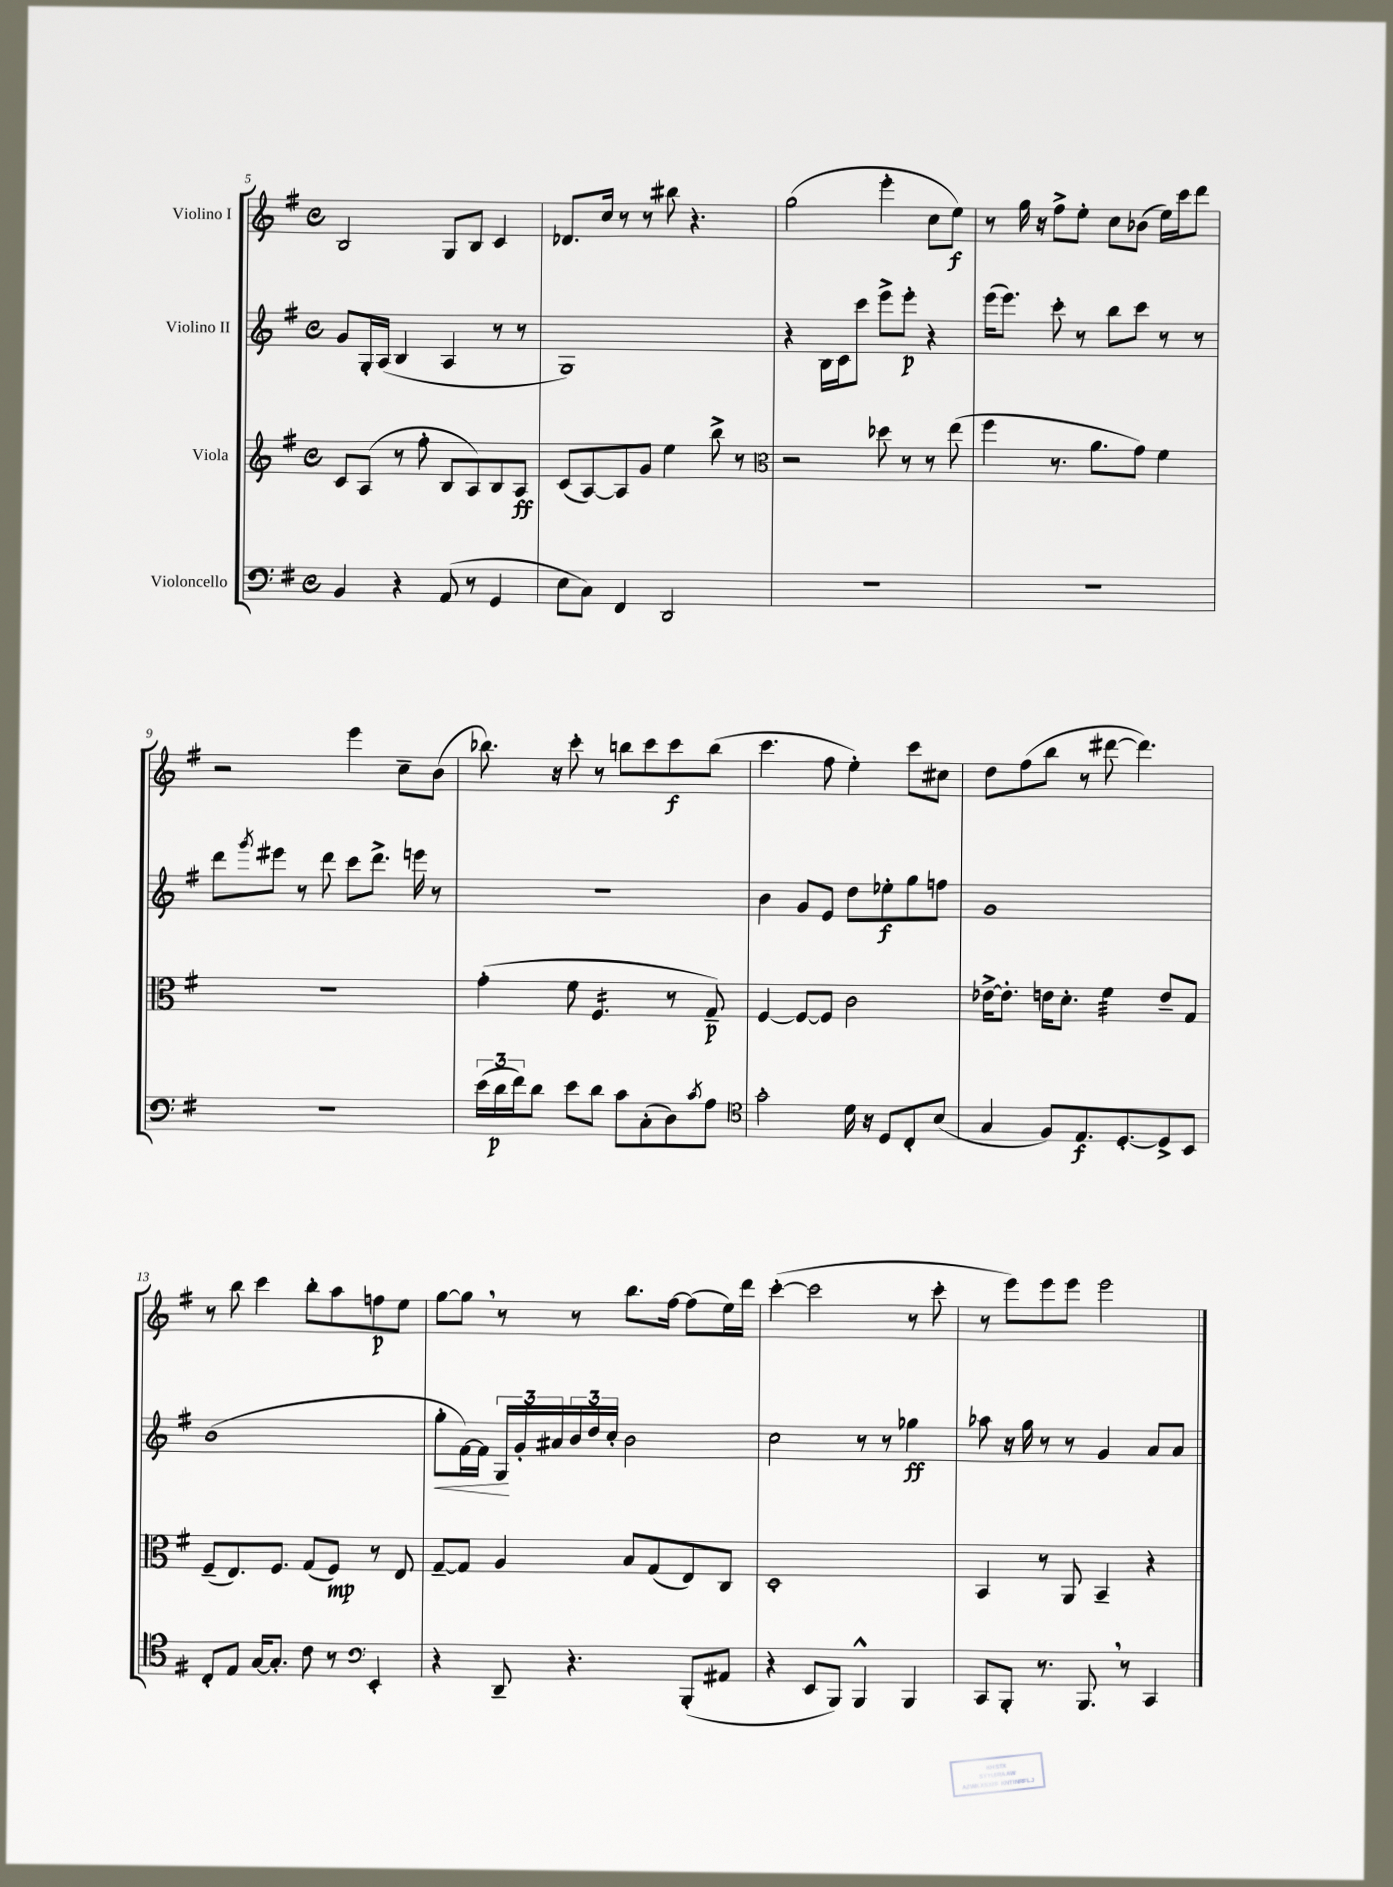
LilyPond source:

<<
\new StaffGroup <<
\new Staff = "s0" \with { instrumentName = "Violino I" } {
    \clef treble \key g \major \defaultTimeSignature \time 4/4
    b2 g8 b8 c'4 |
    des'8. c''16 r8 r8 bis''8 r4. |
    g''2( e'''4-. c''8 e''8\f) |
    r8 g''16 r16 fis''8-> e''8-. c''8 bes'8( e''16) c'''16 d'''8 |
    r2 e'''4 c''8-- b'8( |
    bes''8.) r16 c'''8-. r8 b''8 c'''8 c'''8\f b''8( |
    c'''4. fis''8 e''4-.) c'''8 cis''8 |
    d''8 fis''8( b''8 r8 dis'''8~ dis'''4.) |
    r8 b''8 c'''4 b''8-. a''8 f''8\p e''8 |
    g''8~ g''8 \breathe r8 r8 b''8. fis''16~ fis''8( e''16) d'''16 |
    c'''4~-.( c'''2 r8 c'''8-. |
    r8 e'''8) e'''8 e'''8 e'''2 \bar "|." |
}
\new Staff = "s1" \with { instrumentName = "Violino II" } {
    \clef treble \key g \major \defaultTimeSignature \time 4/4
    g'8 g16-. a16( b4 a4 r8 r8 |
    g1) |
    r4 b16 c'16 c'''8 e'''8-> e'''8-.\p r4 |
    e'''16( e'''8.) c'''8-. r8 b''8 c'''8 r8 r8 |
    d'''8 \acciaccatura { g'''8 } eis'''8 r8 d'''8 c'''8 d'''8.-> e'''16 r8 |
    R1 |
    b'4 g'8 e'8 d''8 ees''8-.\f g''8 f''8 |
    g'1 |
    b'1( |
    g''8-.\< fis'16~) fis'16 \tuplet 3/2 { g16\! g'16-. ais'16 } \tuplet 3/2 { b'16 d''16 c''16-. } b'2 |
    c''2 r8 r8 ges''4\ff |
    aes''8 r16 g''16 r8 r8 g'4 a'8 a'8 \bar "|." |
}
\new Staff = "s2" \with { instrumentName = "Viola" } {
    \clef treble \key g \major \defaultTimeSignature \time 4/4
    c'8 a8( r8 fis''8-. b8 a8) b8 a8\ff |
    c'8( a8~) a8 g'8 e''4 b''8-> r8 |
    \clef alto r2 des''8 r8 r8 e''8( |
    fis''4 r8. a'8. g'8) fis'4 |
    r1 |
    g'4-.( fis'8 fis4.:16 r8 g8--\p) |
    fis4~ fis8~ fis8 c'2 |
    ees'16~-> ees'8.-. e'16 d'8.-. fis'4:32 e'8-- g8 |
    fis8--( e8.) fis8. g8( fis8\mp) r8 e8 |
    g8~-- g8 a4 b8 g8( e8) c8 |
    d1-. |
    b,4 r8 a,8 b,4-- r4 \bar "|." |
}
\new Staff = "s3" \with { instrumentName = "Violoncello" } {
    \clef bass \key g \major \defaultTimeSignature \time 4/4
    b,4 r4 a,8( r8 g,4 |
    e8 c8) fis,4 d,2 |
    R1 |
    R1 |
    R1 |
    \tuplet 3/2 { e'16( d'16\p fis'16) } d'8 e'8 d'8 c'8 c8-.( d8) \acciaccatura { c'8 } a8 |
    \clef tenor g'2-. d'16 r16 d8 c8-. b8( |
    g4 fis8) e8.\f d8.~-. d8-> b,8 |
    c8-. e8 g16~ g8.-. c'8 r8 \clef bass e,4-. |
    r4 d,8-- r4. b,,8-.( ais,8 |
    r4 e,8 b,,8) b,,4-^ b,,4 |
    c,8 b,,8-. r8. b,,8. \breathe r8 c,4 \bar "|." |
}
>>
>>
\layout { \context { \Score currentBarNumber = #5 } }
